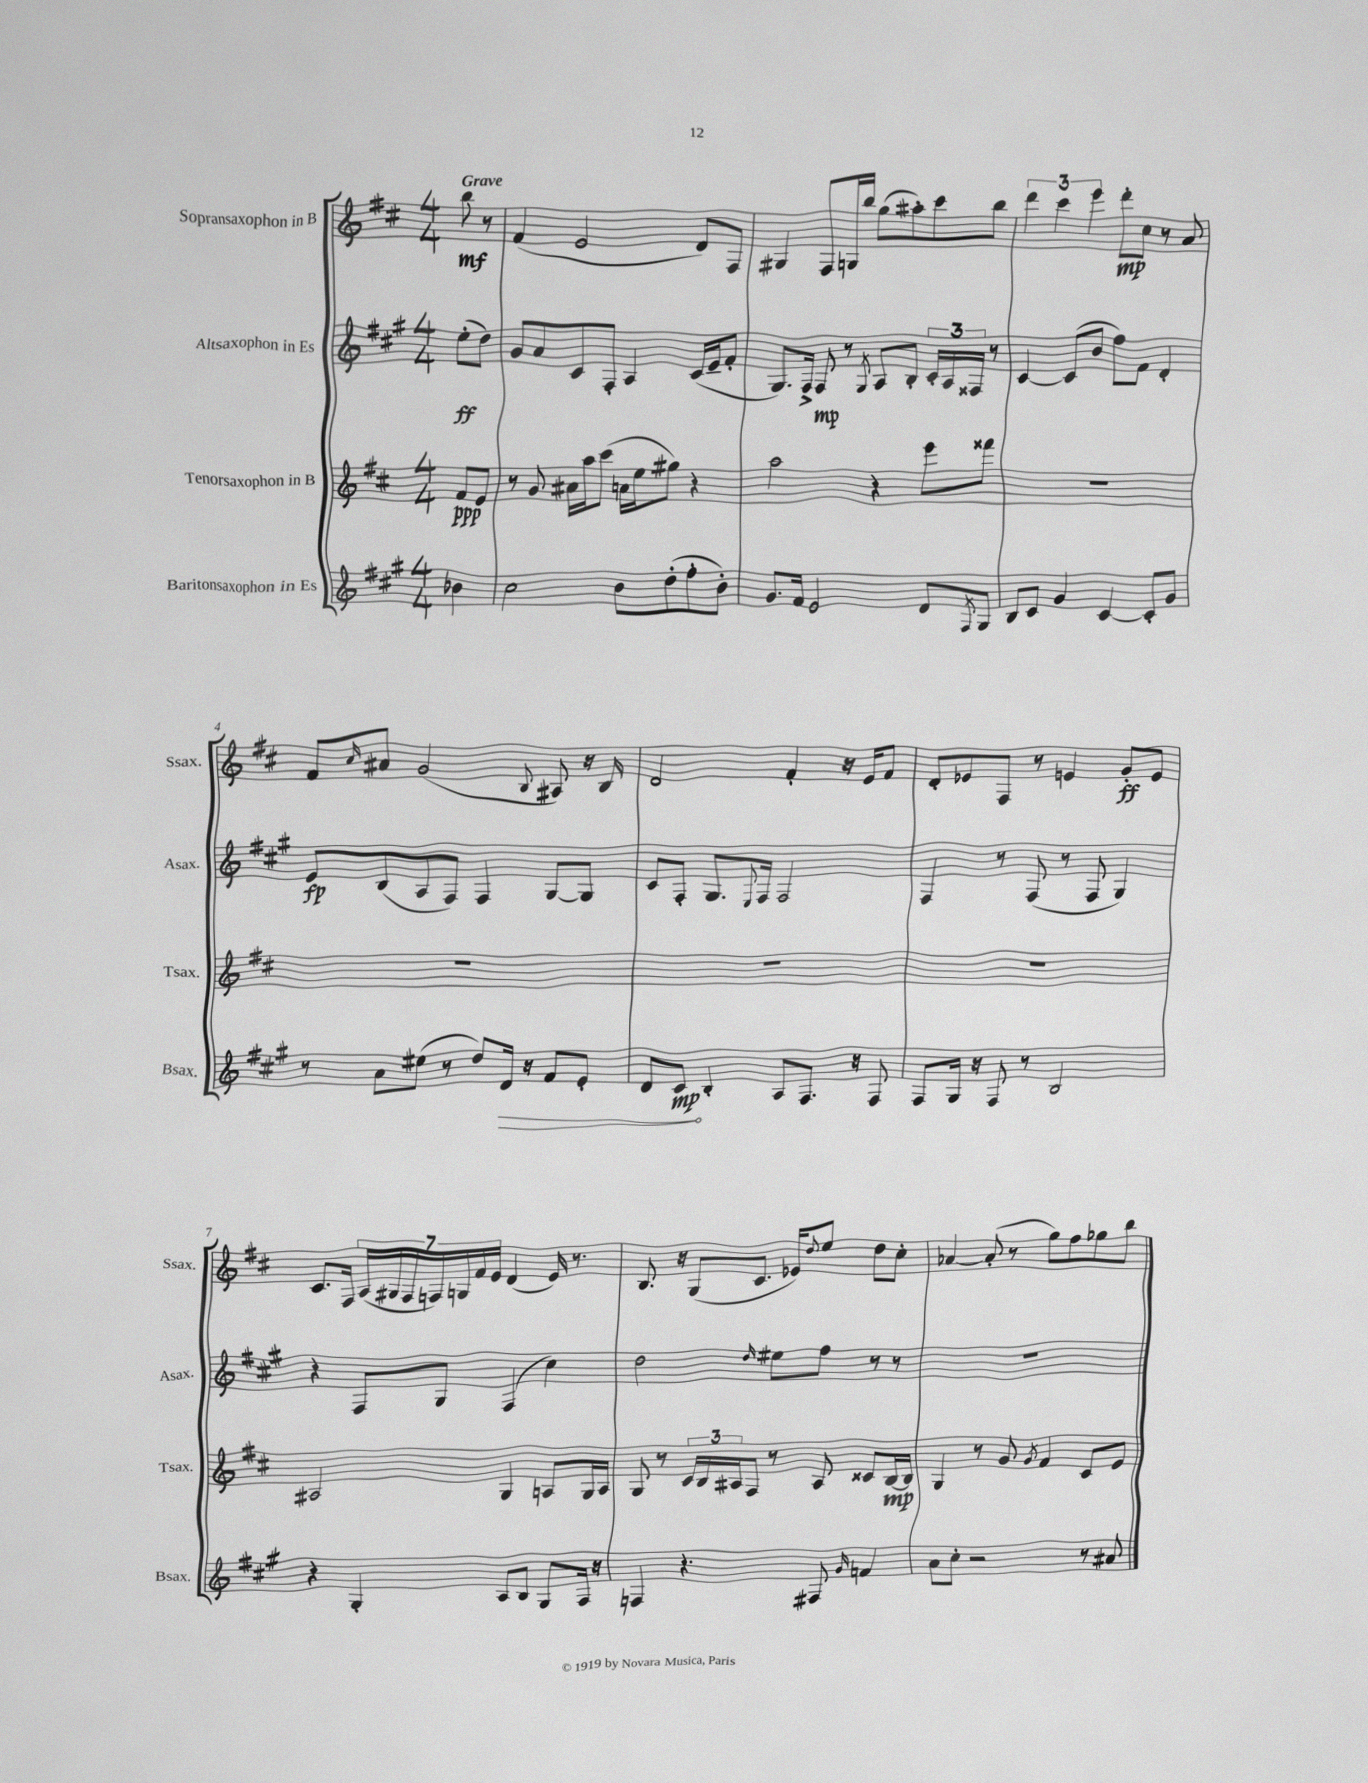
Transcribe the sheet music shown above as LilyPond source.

<<
\new StaffGroup <<
\new Staff = "s0" \with { instrumentName = "Sopransaxophon in B" shortInstrumentName = "Ssax." } {
    \clef treble \key d \major \numericTimeSignature \time 4/4 \partial 4 \tempo "Grave"
    b''8\mf r8 |
    fis'4( e'2 d'8) fis8 |
    gis4 fis8 g16 b''16 g''8( ais''8-.) cis'''8 b''8 |
    \tuplet 3/2 { d'''4 cis'''4 e'''4 } d'''8-.\mp cis''8 r8 a'8 |
    fis'8 \grace { cis''16 } ais'8 g'2( \appoggiatura { b8 } ais8) r16 b16 |
    d'2 fis'4-. r16 e'16 fis'8 |
    d'8-. ees'8 fis8 r8 e'4 g'8-.\ff e'8 |
    cis'8. fis16 \tuplet 7/4 { a16( gis16 fis16 f16) g16 fis'16 e'16 } d'4( e'16) r8. |
    b8. r16 g8( cis'8. ees'16) \appoggiatura { d''8 } e''8 d''8 cis''8-. |
    aes'4~ aes'8-.( r8 g''8) fis''8 ges''8 b''8 \bar "|." |
}
\new Staff = "s1" \with { instrumentName = "Altsaxophon in Es" shortInstrumentName = "Asax." } {
    \clef treble \key a \major \numericTimeSignature \time 4/4 \partial 4
    e''8-.\ff( d''8) |
    gis'8 a'8 cis'8 fis8-. a4 cis'16( e'16-- fis'8-. |
    gis8.) fis16-> fis8\mp r8 \acciaccatura { gis8 } a8 b8-. \tuplet 3/2 { cis'16-. a16 fisis16 } r8 |
    cis'4~ cis'8( b'8 fis''8) fis'8 d'4-. |
    e'8\fp b8( a8 fis8) fis4 gis8~ gis8 |
    cis'8 fis8-. gis8. \appoggiatura { e8 } fis16 fis2 |
    fis4 r8 fis8( r8 fis8 gis4) |
    r4 fis8 gis8 fis4( cis''4) |
    d''2 \grace { d''16 } eis''8 fis''8 r8 r8 |
    R1 \bar "|." |
}
\new Staff = "s2" \with { instrumentName = "Tenorsaxophon in B" shortInstrumentName = "Tsax." } {
    \clef treble \key d \major \numericTimeSignature \time 4/4 \partial 4
    fis'8\ppp e'8 |
    r8 g'8 ais'16 a''16 cis'''8( a'16 e''16 gis''8) r4 |
    a''2 r4 e'''8 fisis'''8 |
    R1 |
    R1 |
    R1 |
    R1 |
    ais2 g4 a8 g16 a16 |
    g8 r8 \tuplet 3/2 { cis'16 b16 ais16 } fis8 r8 ais8 cisis'8 b16~\mp b16 |
    g4 r8 g'8 \acciaccatura { g'8 } fis'4 cis'8 e'8 \bar "|." |
}
\new Staff = "s3" \with { instrumentName = "Baritonsaxophon in Es" shortInstrumentName = "Bsax." } {
    \clef treble \key a \major \numericTimeSignature \time 4/4 \partial 4
    bes'4 |
    cis''2 b'8 d''8-.( fis''8-. b'8-.) |
    gis'8. fis'16 e'2 d'8 \acciaccatura { fis8 } gis8 |
    b8 cis'8 gis'4 cis'4~ cis'8-. gis'8 |
    r8 a'8 eis''8( r8 d''8) \once \override Hairpin.circled-tip = ##t d'16\> r16 fis'8 e'8-. |
    d'8 cis'8\mp\! b4-. a8 fis8. r16 fis8 |
    fis8 gis16 r16 fis8 r8 b2 |
    r4 gis4-. a8 b8 gis8 fis16 r16 |
    f4 r4. fis8 \grace { gis'16 } f'4 |
    a'8 cis''8-. r2 r8 ais'8 \bar "|." |
}
>>
>>
